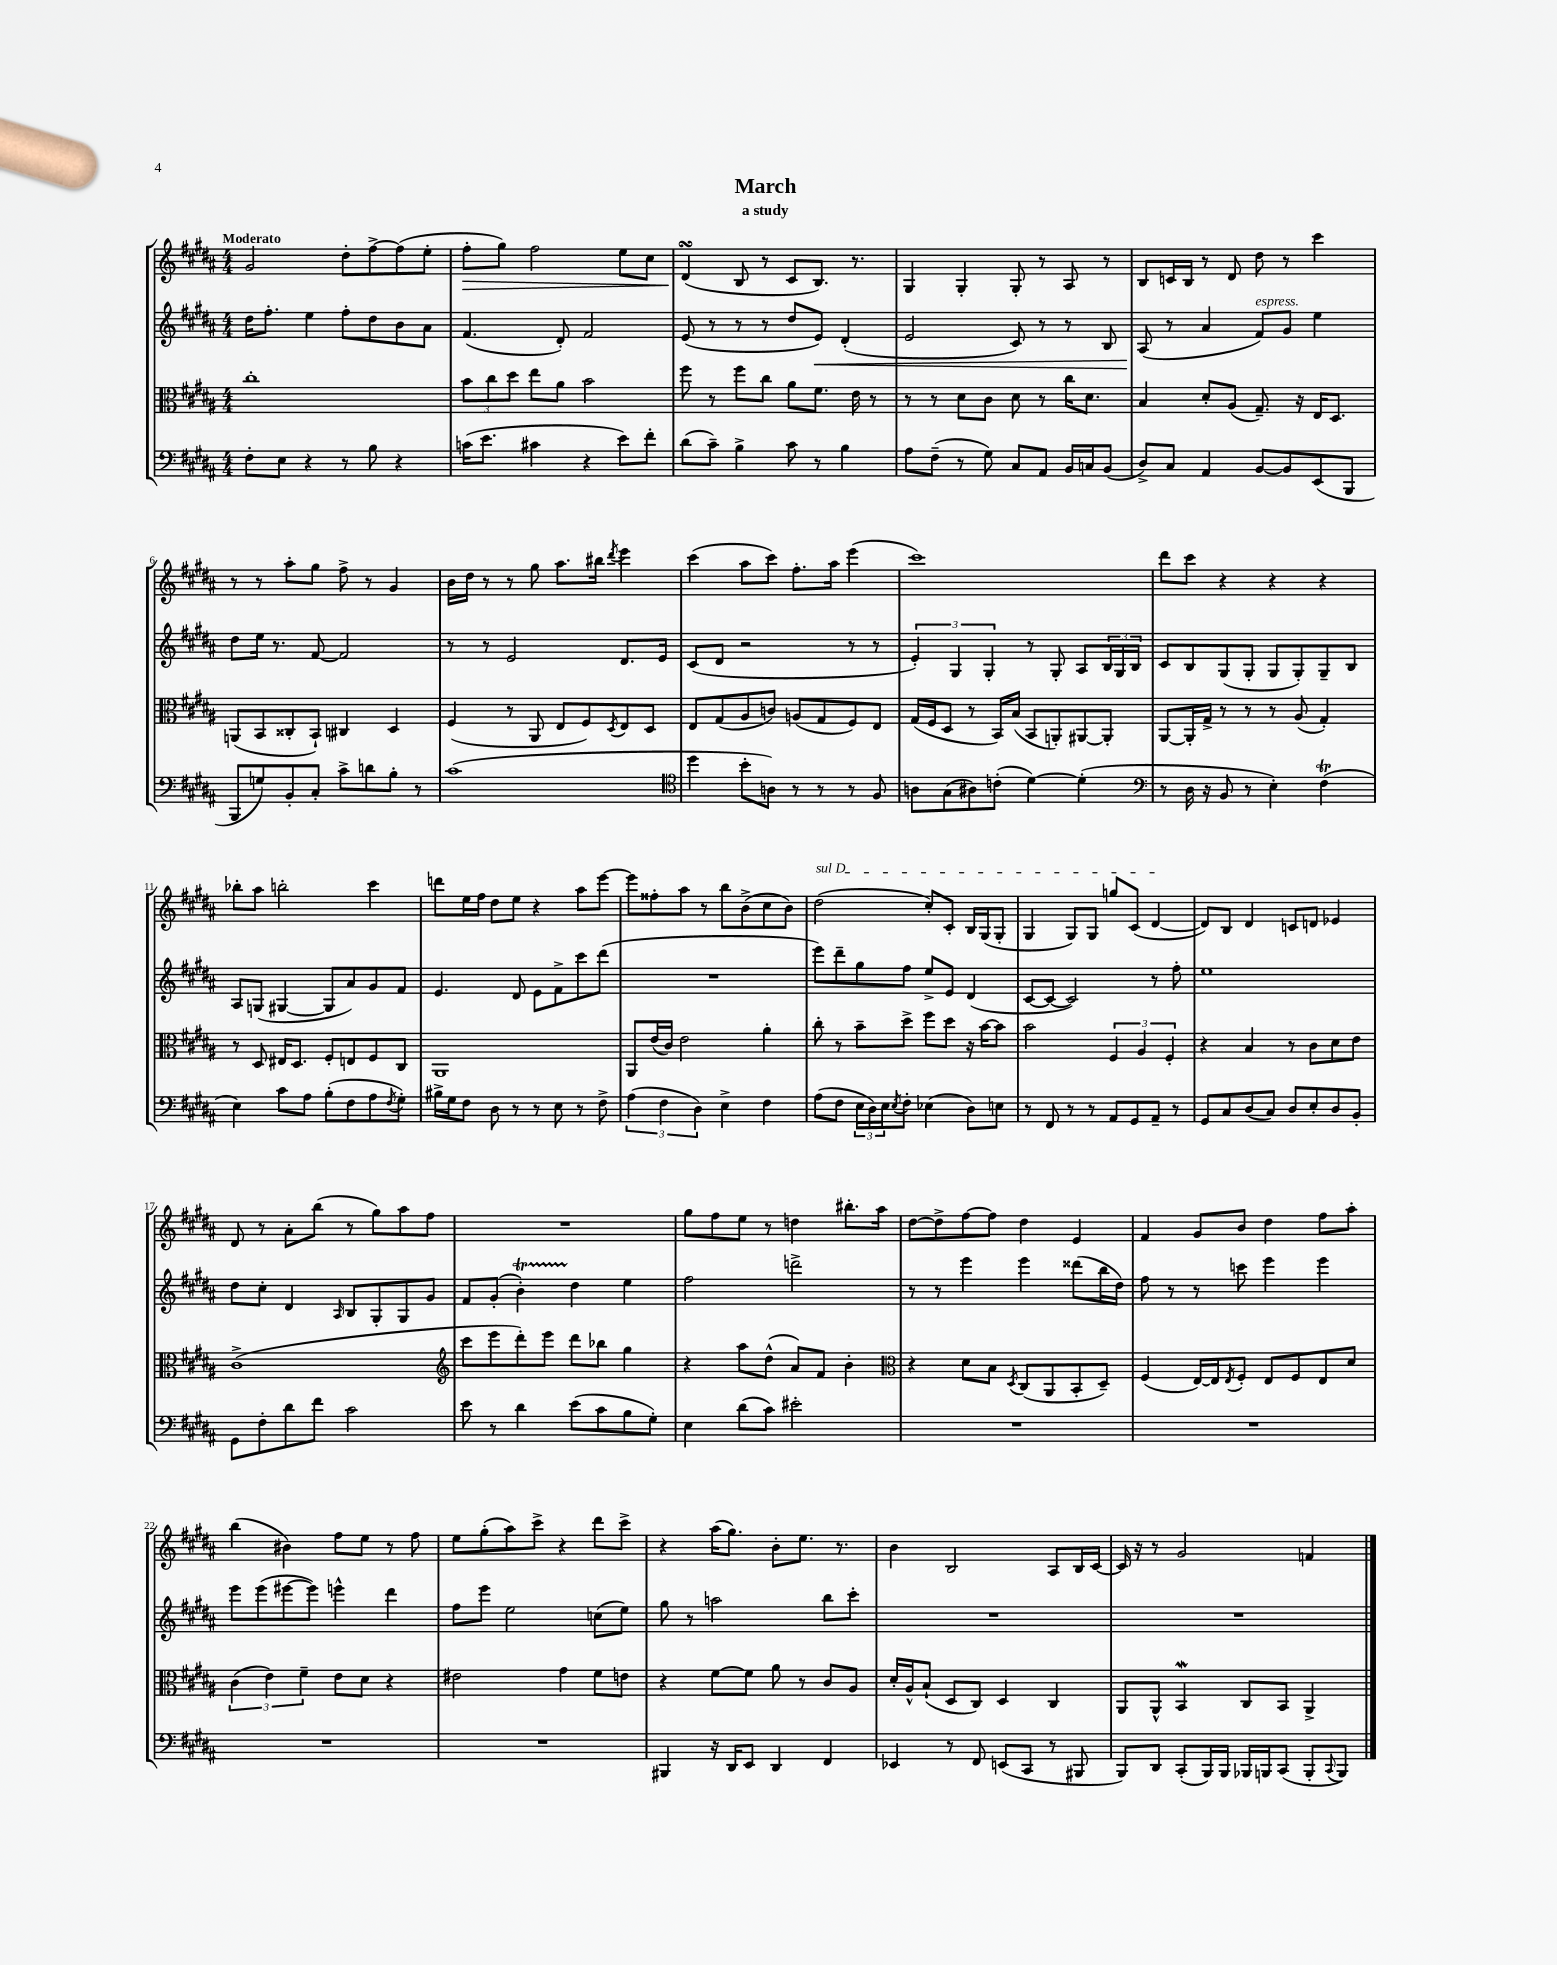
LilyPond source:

\header { title = "March" subtitle = "a study" }
<<
\new StaffGroup <<
\new Staff = "s0" {
    \clef treble \key b \major \numericTimeSignature \time 4/4 \tempo "Moderato"
    gis'2 dis''8-. fis''8~-> fis''8( e''8-. |
    fis''8-.\> gis''8) fis''2 e''8 cis''8 |
    dis'4\turn\!( b8 r8 cis'8 b8.) r8. |
    gis4 gis4-. gis8-. r8 ais8 r8 |
    b8 c'16 b16 r8 dis'8 dis''8 r8 cis'''4 |
    r8 r8 ais''8-. gis''8 fis''8-> r8 gis'4 |
    b'16 dis''16 r8 r8 gis''8 ais''8. bis''16 \acciaccatura { dis'''8 } e'''4 |
    cis'''4( ais''8 cis'''8) fis''8.-. ais''16 e'''4( |
    cis'''1) |
    dis'''8 cis'''8 r4 r4 r4 |
    bes''8-. ais''8 b''2-. cis'''4 |
    d'''8 e''16 fis''16 dis''8 e''8 r4 ais''8 e'''8~ |
    e'''8 fisis''8-. ais''8 r8 b''8 b'8->( cis''8 b'8) |
    \once \override TextSpanner.bound-details.left.text = \markup { \italic "sul D" } dis''2\startTextSpan( cis''8-.) cis'8-. b16 gis16( gis8-. |
    gis4 gis8) gis8 g''8 cis'8( dis'4~\stopTextSpan |
    dis'8) b8 dis'4 c'8 d'8 ees'4 |
    dis'8 r8 ais'8-. b''8( r8 gis''8) ais''8 fis''8 |
    R1 |
    gis''8 fis''8 e''8 r8 d''4 bis''8.-. ais''16 |
    dis''8~ dis''8-> fis''8~ fis''8 dis''4 e'4 |
    fis'4 gis'8 b'8 dis''4 fis''8 ais''8-. |
    b''4( bis'4) fis''8 e''8 r8 fis''8 |
    e''8 gis''8-.( ais''8) cis'''8-> r4 dis'''8 cis'''8-> |
    r4 ais''16( gis''8.) b'8-. e''8. r8. |
    b'4 b2 ais8 b16 cis'16~ |
    cis'16 r16 r8 gis'2 f'4 \bar "|." |
}
\new Staff = "s1" {
    \clef treble \key b \major \numericTimeSignature \time 4/4
    dis''16 fis''8.-. e''4 fis''8-. dis''8 b'8 ais'8 |
    fis'4.( dis'8-.) fis'2 |
    e'8( r8 r8 r8 dis''8 e'8\<) dis'4-.( |
    e'2 cis'8) r8 r8 b8 |
    ais8\!( r8 ais'4 fis'8^\markup { \italic "espress." }) gis'8 e''4 |
    dis''8 e''16 r8. fis'8~ fis'2 |
    r8 r8 e'2 dis'8. e'16 |
    cis'8( dis'8 r2 r8 r8 |
    \tuplet 3/2 { e'4-.) gis4 gis4-. } r8 gis8-. ais8 \tuplet 3/2 { b16 gis16 b16 } |
    cis'8 b8 gis8( gis8-. gis8 gis8-.) gis8-- b8 |
    ais8 g8( gis4~ gis8 ais'8) gis'8 fis'8 |
    e'4. dis'8 e'8 fis'8-> cis'''8 dis'''8( |
    R1 |
    e'''8) dis'''8-- gis''8 fis''8 e''8-> e'8 dis'4( |
    cis'8~ cis'8~ cis'2) r8 fis''8-. |
    e''1 |
    dis''8 cis''8-. dis'4 \grace { ais16 } b8 gis8-. gis8 gis'8 |
    fis'8 gis'8-.( b'4-.\startTrillSpan) dis''4\stopTrillSpan e''4 |
    fis''2 d'''2-> |
    r8 r8 e'''4 e'''4 disis'''8( b''16 dis''16) |
    fis''8 r8 r8 c'''8 e'''4 e'''4 |
    e'''8 e'''8( eis'''8~ eis'''8) e'''4-^ dis'''4 |
    fis''8 e'''8 e''2 c''8( e''8) |
    gis''8 r8 a''2 b''8 cis'''8-. |
    R1 |
    R1 \bar "|." |
}
\new Staff = "s2" {
    \clef alto \key b \major \numericTimeSignature \time 4/4
    cis''1-. |
    \tuplet 3/2 { b'8 cis''8 dis''8 } e''8 ais'8 b'2 |
    fis''8 r8 fis''8 cis''8 ais'8 fis'8. e'16 r8 |
    r8 r8 dis'8 cis'8 dis'8 r8 cis''16 dis'8. |
    b4 dis'8-. ais8( gis8.--) r16 e16 dis8. |
    a,8( b,8 cisis8-. b,8-!) cis4 dis4 |
    fis4( r8 ais,8 e8 fis8) \acciaccatura { dis8 } e8 dis8 |
    e8 gis8( ais8 c'8) a8( gis8 fis8) e8 |
    gis16( fis16 dis8 r8 b,16) b16( b,8 a,8-.) ais,8~ ais,8-. |
    ais,8~ ais,16-. gis16-> r8 r8 r8 ais8( gis4-.) |
    r8 dis8 eis16 dis8. fis8-. e8 fis8 cis8 |
    ais,1 |
    ais,8 e'16( cis'16) e'2 ais'4-. |
    cis''8-. r8 b'8-- dis''8-> fis''8 dis''8 r16 b'16~ b'8 |
    b'2 \tuplet 3/2 { fis4 ais4 fis4-. } |
    r4 b4 r8 cis'8 dis'8 e'8 |
    cis'1->( |
    \clef treble cis'''8 e'''8 dis'''8-.) e'''8 dis'''8 bes''8 gis''4 |
    r4 ais''8 dis''8-^( ais'8) fis'8 b'4-. |
    \clef alto r4 dis'8 b8 \acciaccatura { dis8 } cis8( ais,8 b,8-. dis8--) |
    fis4( e16~) e16 \acciaccatura { e8 } fis8-. e8 fis8 e8 dis'8 |
    \tuplet 3/2 { cis'4( e'4) fis'4-- } e'8 dis'8 r4 |
    eis'2 gis'4 fis'8 e'8 |
    r4 fis'8~ fis'8 ais'8 r8 cis'8 ais8 |
    dis'16-. ais16-^ b8-!( dis8 cis8) dis4 cis4 |
    ais,8 ais,8-^ b,4\mordent cis8 b,8 ais,4-> \bar "|." |
}
\new Staff = "s3" {
    \clef bass \key b \major \numericTimeSignature \time 4/4
    fis8-. e8 r4 r8 b8 r4 |
    c'16( e'8. cis'4 r4 e'8) fis'8-. |
    dis'8( cis'8--) b4-> cis'8 r8 b4 |
    ais8 fis8--( r8 gis8) cis8 ais,8 b,16 c16 b,8( |
    dis8->) cis8 ais,4 b,8~ b,8 e,8( b,,8 |
    b,,8 g8) b,8-. cis8-. cis'8-> d'8 b8-. r8 |
    cis'1( |
    \clef tenor dis''4 b'8-. a8) r8 r8 r8 fis8 |
    a8 gis8( ais8) c'8-.( dis'4~) dis'4-.( |
    \clef bass r8 dis16 r16 b,8 r8 e4-.) fis4\trill( |
    e4) cis'8 ais8 b8-.( fis8 ais8 \acciaccatura { fis8 } gis8-.) |
    bis16-> gis16 fis8 dis8 r8 r8 e8 r8 fis8-> |
    \tuplet 3/2 { ais4( fis4 dis4) } e4-> fis4 |
    ais8( fis8 \tuplet 3/2 { e16 dis16) e16 } \acciaccatura { e8 } fis8-. ees4( dis8) e8 |
    r8 fis,8 r8 r8 ais,8 gis,8 ais,8-- r8 |
    gis,8 cis8 dis8( cis8) dis8 e8-. dis8 b,8-. |
    gis,8 fis8-. dis'8 fis'8 cis'2 |
    e'8 r8 dis'4 e'8( cis'8 b8 gis8-.) |
    e4 dis'8( cis'8) eis'2-. |
    R1 |
    R1 |
    R1 |
    R1 |
    bis,,4 r16 dis,16 e,8 dis,4 fis,4 |
    ees,4 r8 fis,8 e,8( cis,8 r8 bis,,8 |
    b,,8) dis,8 cis,8-.( b,,16) b,,16 bes,,16 b,,16 cis,8( b,,8-. \appoggiatura { cis,8 } b,,8) \bar "|." |
}
>>
>>
